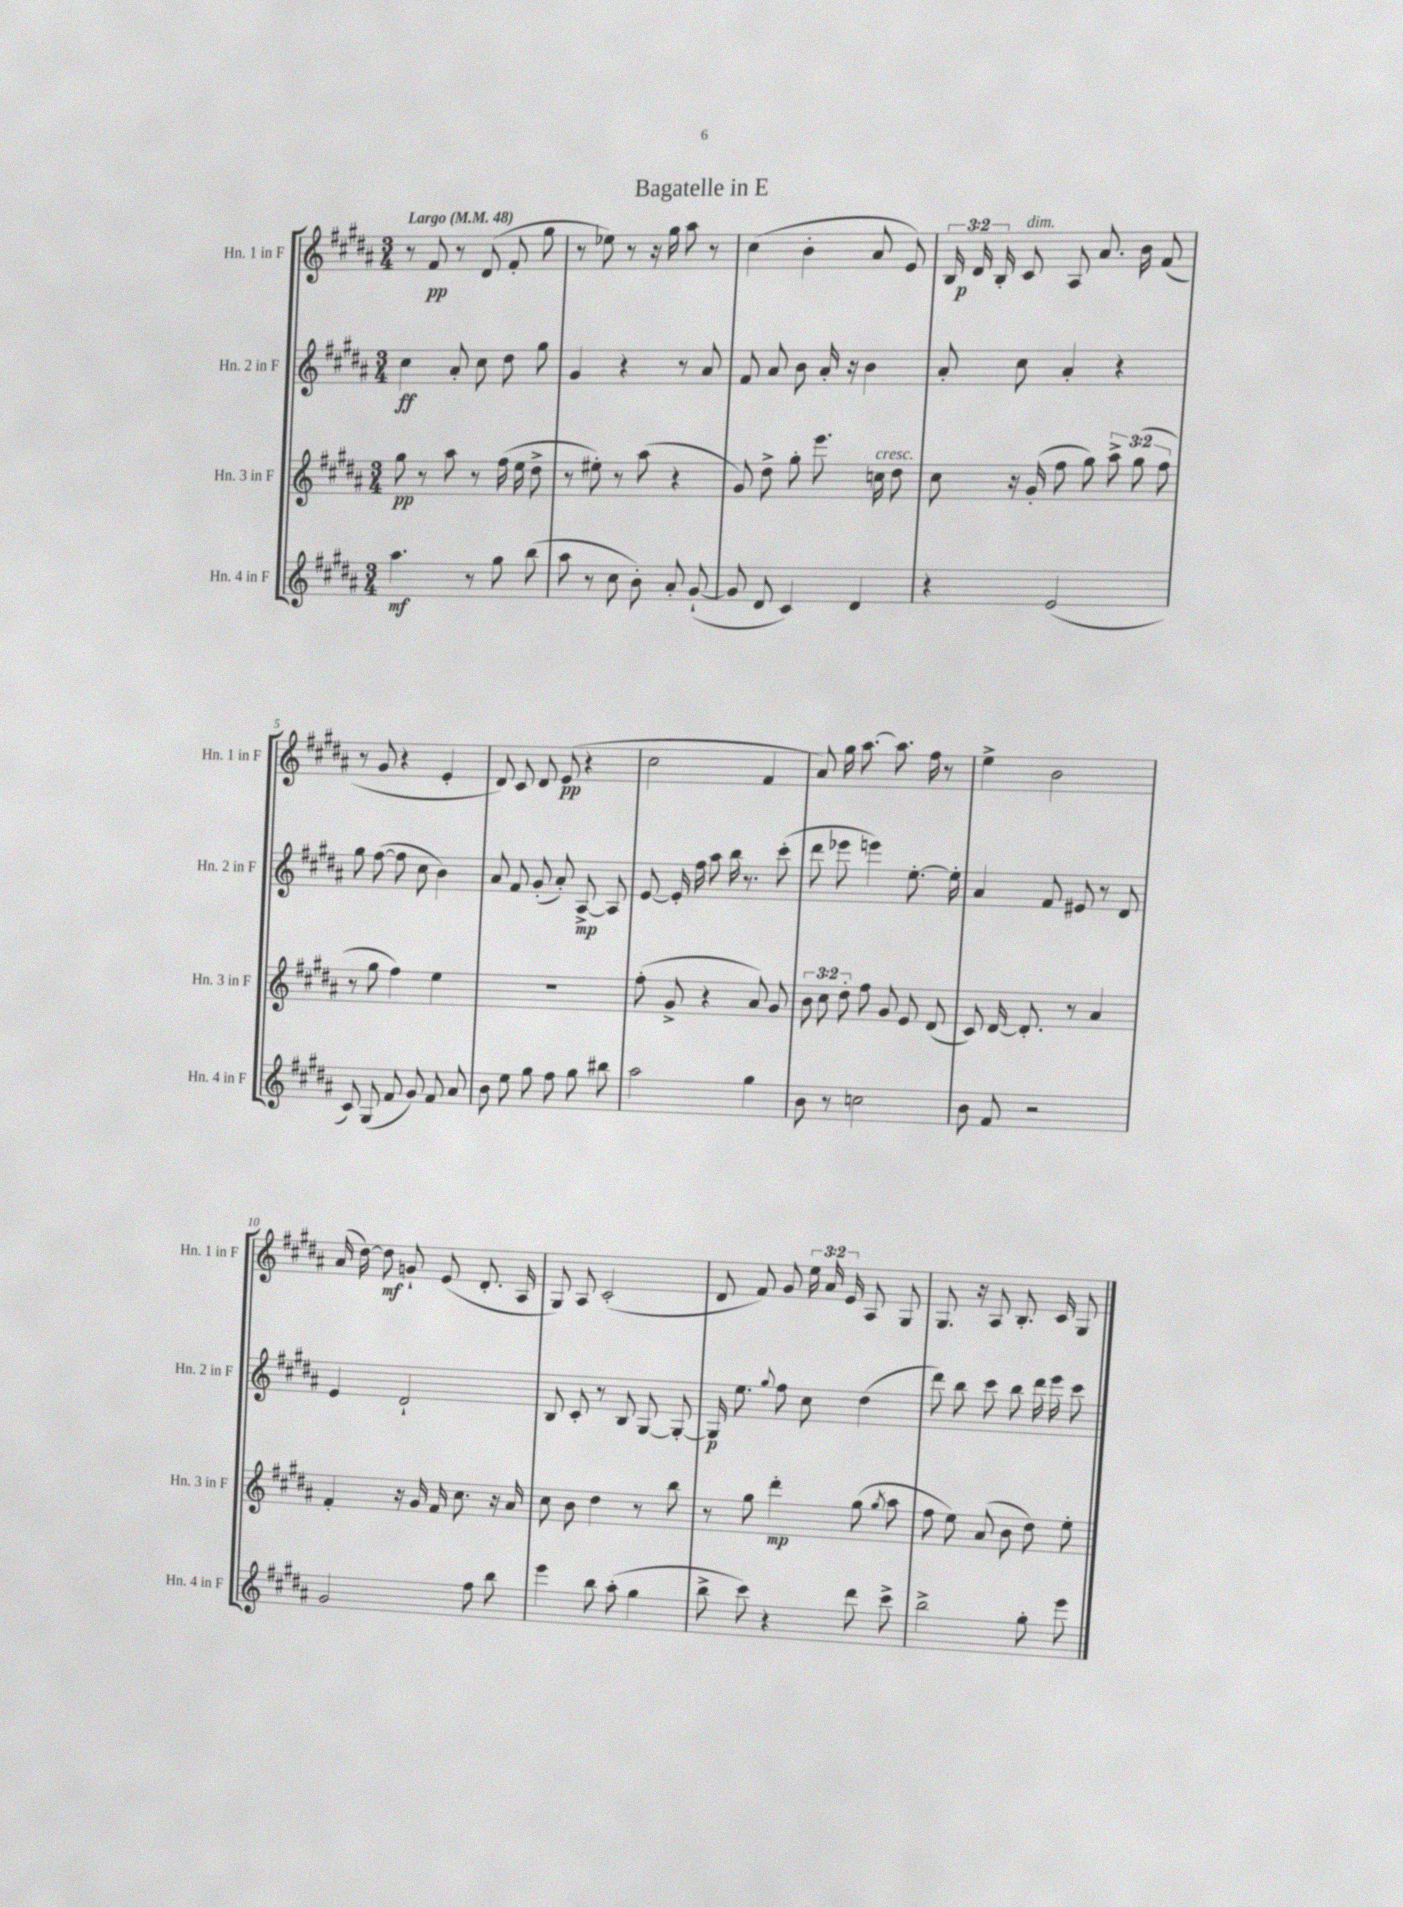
\header { title = "Bagatelle in E" }
<<
\new StaffGroup <<
\new Staff = "s0" \with { instrumentName = "Hn. 1 in F" shortInstrumentName = "Hn. 1 in F" } {
    \clef treble \key b \major \numericTimeSignature \time 3/4 \override Staff.TupletNumber.text = #tuplet-number::calc-fraction-text \tempo "Largo" 4 = 48
    \autoBeamOff r8 fis'8\pp r8 dis'8( fis'8-. gis''8 |
    r8 ees''8) r8 r16 gis''16 ais''8 r8 |
    cis''4( b'4-. ais'8 e'8) |
    \tuplet 3/2 { b16 dis'16\p b16-. } cis'8^\markup { \italic "dim." } ais8 ais'8. b'16 fis'8( |
    r8 gis'8 r4 e'4-. |
    dis'8) cis'8 dis'8 e'8\pp( r4 |
    cis''2 fis'4 |
    ais'8) gis''16 ais''8.~ ais''8. fis''16 r8 |
    e''4-> b'2 |
    ais'16( dis''16~) dis''8\mf g'8-! e'8( dis'8.-. ais16 |
    gis8) ais8 cis'2-.( |
    dis'8 fis'8) gis'8 \tuplet 3/2 { e''16 ais'16 e'16 } ais8 gis8 |
    gis8. r16 ais8 b8.-. cis'16 gis8 \bar "|." |
}
\new Staff = "s1" \with { instrumentName = "Hn. 2 in F" shortInstrumentName = "Hn. 2 in F" } {
    \clef treble \key b \major \numericTimeSignature \time 3/4
    \autoBeamOff cis''4\ff ais'8-. cis''8 dis''8 gis''8 |
    gis'4 r4 r8 ais'8 |
    fis'8 ais'8 b'8 ais'16-. r16 b'4 |
    ais'8-. cis''8 ais'4-. r4 |
    gis''8 fis''8~( fis''8 cis''8 b'4) |
    ais'8 fis'8 gis'8-.( ais'8-.) ais8~->\mp ais8 |
    e'8~ e'16-. fis''16 ais''8 b''16 r8. cis'''8-.( |
    dis'''8 ees'''8 e'''4) e''8.~-. e''16-. |
    ais'4 fis'8 eis'8 r8 dis'8 |
    e'4 dis'2-! |
    b8 cis'8-. r8 b8 gis8~ gis8~-. |
    gis16\p e''8. \appoggiatura { gis''8 } fis''8 cis''8 dis''4( |
    dis'''8) b''8 cis'''8 b''8 dis'''16 e'''16 cis'''8 \bar "|." |
}
\new Staff = "s2" \with { instrumentName = "Hn. 3 in F" shortInstrumentName = "Hn. 3 in F" } {
    \clef treble \key b \major \numericTimeSignature \time 3/4 \override Staff.TupletNumber.text = #tuplet-number::calc-fraction-text
    \autoBeamOff gis''8\pp r8 ais''8 r8 fis''16( e''16 dis''8-> |
    r8 eis''8-.) r8 ais''8( r4 |
    gis'8) dis''8-> gis''8-. e'''8. c''16^\markup { \italic "cresc." } dis''8 |
    cis''8 r16 gis'16-.( fis''8 gis''8) \tuplet 3/2 { ais''8-> gis''8( fis''8 } |
    r8 gis''8 fis''4) e''4 |
    R2. |
    fis''8-.( gis'8-> r4 ais'8) gis'8 |
    \tuplet 3/2 { b'8 cis''8 dis''8-. } fis''8 gis'8 e'8 dis'8( |
    cis'8) dis'16~ dis'8.-. r8 ais'4 |
    fis'4-. r16 gis'16 fis'16 cis''8. r16 ais'16 |
    cis''8 b'8 dis''4 r8 b''8 |
    r8 gis''8 dis'''4-.\mp gis''8( \acciaccatura { gis''8 } ais''8 |
    fis''8 e''8) ais'8( b'8 dis''8) e''8-. \bar "|." |
}
\new Staff = "s3" \with { instrumentName = "Hn. 4 in F" shortInstrumentName = "Hn. 4 in F" } {
    \clef treble \key b \major \numericTimeSignature \time 3/4
    \autoBeamOff ais''4.\mf r8 gis''8 b''8( |
    ais''8 r8 cis''8 b'8-.) ais'8-. gis'8~-!( |
    gis'8 dis'8 cis'4) dis'4 |
    r4 e'2( |
    cis'8) gis8( fis'8 gis'8) fis'8 ais'8 |
    b'8 e''8 gis''8 fis''8 gis''8 bis''8 |
    ais''2 gis''4 |
    b'8 r8 c''2 |
    b'8 fis'8 r2 |
    gis'2 fis''8 b''8 |
    e'''4 b''8 ais''8-.( gis''4 |
    b''8-> cis'''8) r4 dis'''8 cis'''8-> |
    b''2-> gis''8-. e'''8 \bar "|." |
}
>>
>>
